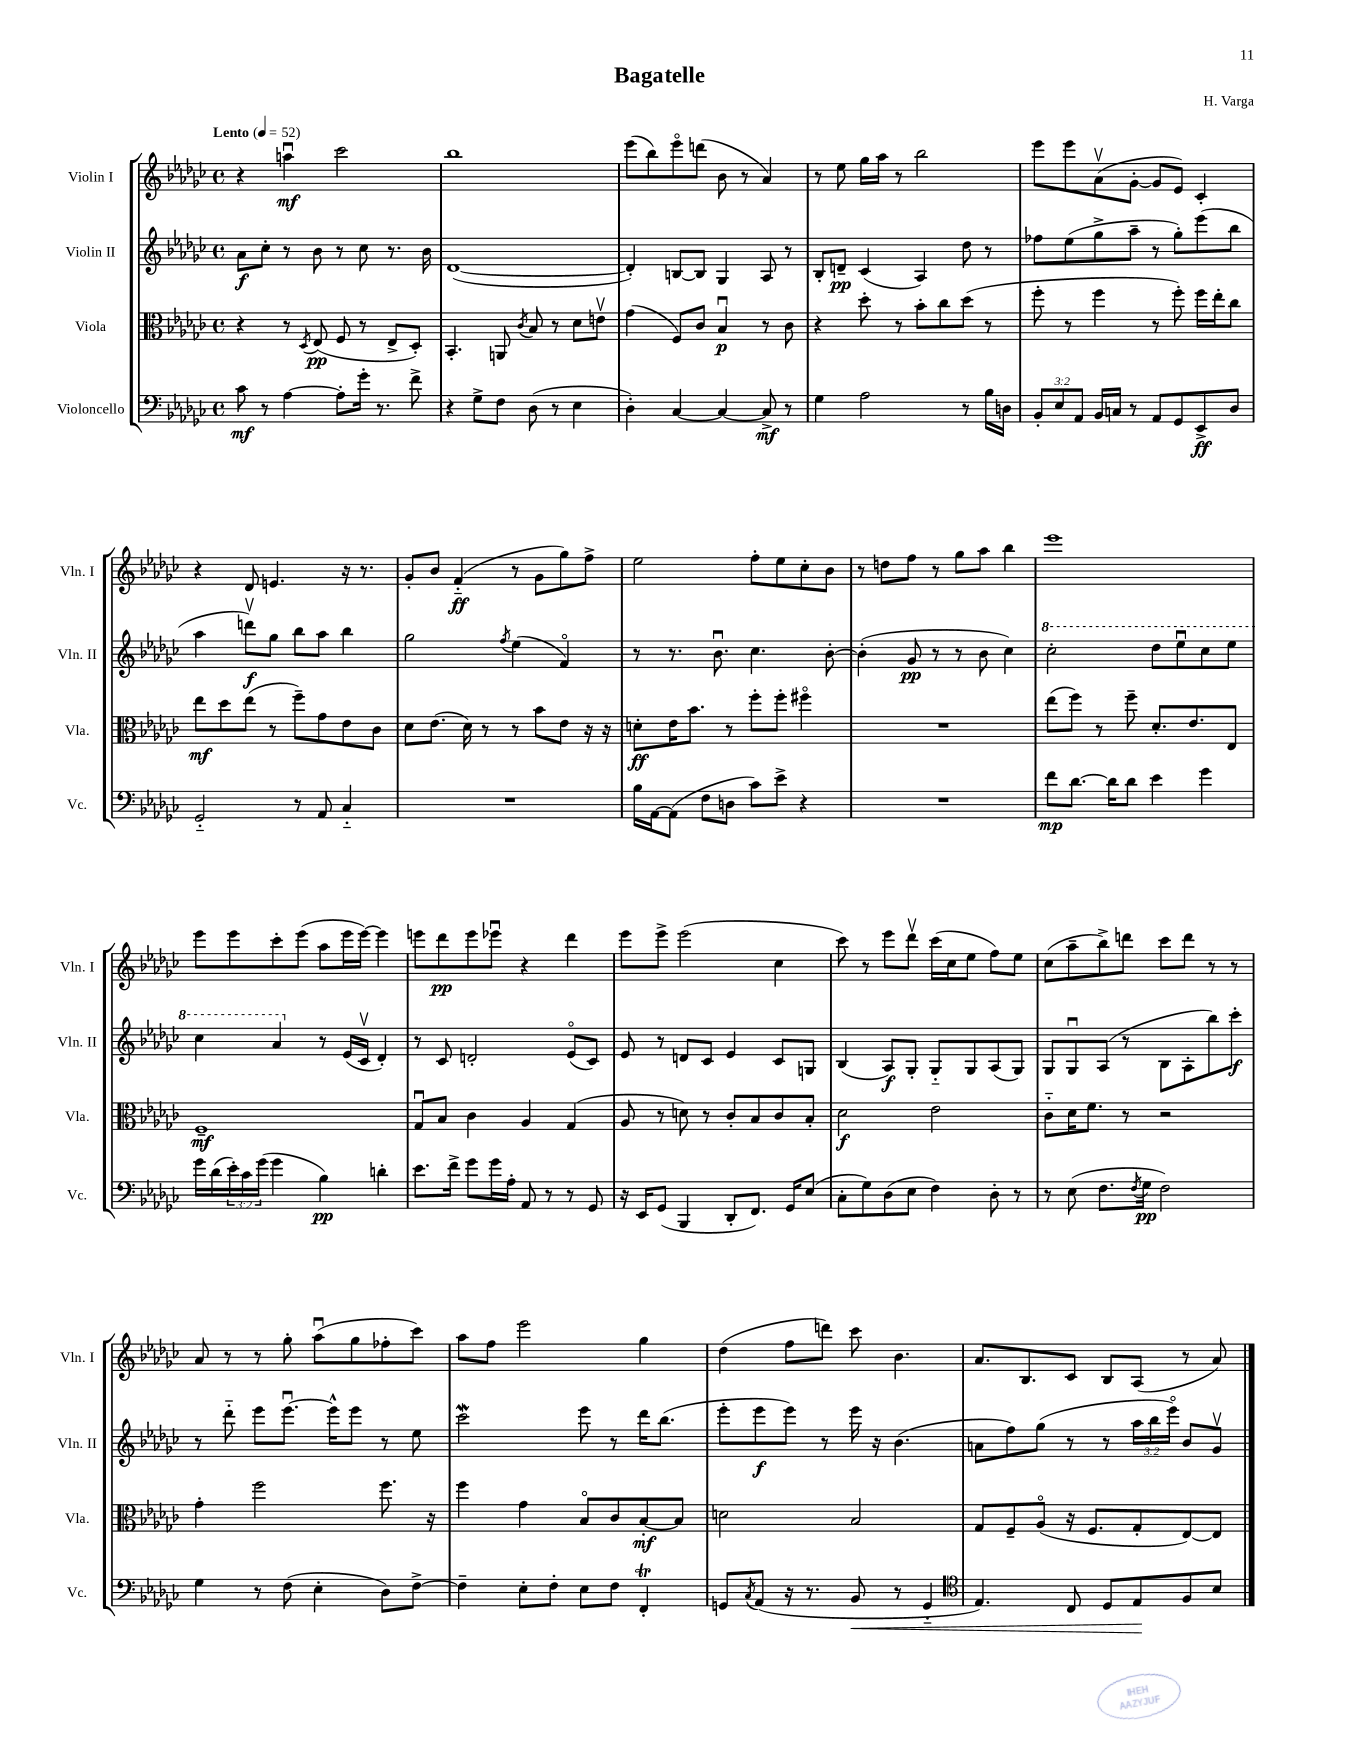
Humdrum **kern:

**kern	**kern	**kern	**kern
*staff4	*staff3	*staff2	*staff1
*clefF4	*clefC3	*clefG2	*clefG2
*k[b-e-a-d-g-c-]	*k[b-e-a-d-g-c-]	*k[b-e-a-d-g-c-]	*k[b-e-a-d-g-c-]
*M4/4	*M4/4	*M4/4	*M4/4
*met(c)	*met(c)	*met(c)	*met(c)
*MM52	*MM52	*MM52	*MM52
8c-	4r	8a-	4r
8r	.	8cc-'	.
[4A-	8r	8r	4aau
.	8qD-	.	.
.	(8E-	8b-	.
8A-']	8F	8r	2ccc-
16g-'	8r	8cc-	.
8.r	.	.	.
.	8E-^	8.r	.
8f^	8D-')	.	.
.	.	16b-	.
=	=	=	=
4r	4.BB-'	([1d-	1bb-
8G-^	.	.	.
8F	8AA	.	.
.	8qc-	.	.
(8D-	8B-	.	.
8r	8r	.	.
4E-	8d-	.	.
.	8ev	.	.
=	=	=	=
4D-')	(4g-	4d-'])	(8eee-
.	.	.	8bb-)
[4C-	8F)	[8B	8eee-o
.	8c-	8B]	(8ddd
4C-_	4B-u	4G-	8b-
.	.	.	8r
8C-^]	8r	8A-	4a-)
8r	8c-	8r	.
=	=	=	=
4G-	4r	8B-'	8r
.	.	8d~	8ee-
2A-	8dd-'	(4c-	16gg-
.	.	.	16aa-
.	8r	.	8r
.	8b-'	4A-)	2bb-
.	8cc-	.	.
8r	(8dd-	8dd-	.
16B-	8r	8r	.
16D	.	.	.
=	=	=	=
12BB-'	8ff'	8ff-	8eee-
12E-	.	.	.
.	8r	(8ee-	8eee-
12AA-	.	.	.
16BB-	4ff	8gg-^	(8a-v
16C	.	.	.
8r	.	8aa-~	[8g-'
8AA-	8r	8r	8g-]
8GG-	8ff')	8gg-')	8e-)
8EE-^	16ff	(8eee-	4c-'
.	16ee-'	.	.
8D-	8cc-	8bb-	.
=	=	=	=
2GG-'~	8ee-	4aa-	4r
.	8dd-	.	.
.	(8ee-	8dddv)	8d-
.	8r	8gg-	4.e
8r	8ff~)	8bb-	.
8AA-	8g-	8aa-	.
4C-'~	8e-	4bb-	16r
.	.	.	8.r
.	8c-	.	.
=	=	=	=
1r	8d-	2gg-	8g-'
.	(8.e-	.	8b-
.	.	.	(4f'~
.	16d-)	.	.
.	8r	.	.
.	.	8qff	.
.	8r	(4ee-	8r
.	8b-	.	8g-
.	8e-	4fo)	8gg-)
.	16r	.	8ff^
.	16r	.	.
=	=	=	=
16B-	8d'	8r	2ee-
[16AA-	.	.	.
(8AA-]	16e-	8.r	.
.	8.b-	.	.
8F	.	.	.
.	.	8.b-u	.
8D	8r	.	.
8c-)	8ff'	4.cc-	8ff'
8e-^	8ff'	.	8ee-
4r	4ff#o	.	8cc-'
.	.	[8b-'	8b-
=	=	=	=
1r	1r	(4b-']	8r
.	.	.	8dd
.	.	8g-	8ff
.	.	8r	8r
.	.	8r	8gg-
.	.	8b-	8aa-
.	.	4cc-)	4bb-
=	=	=	=
8f	(8ee-	2ccc-'	1eee-
[8.d-	8ff)	.	.
.	8r	.	.
16d-]	.	.	.
8d-	8ff~	.	.
4e-	8.d-'	8ddd-	.
.	.	8eee-u	.
.	8.e-	.	.
4g-	.	8ccc-	.
.	8E-	8eee-	.
=	=	=	=
16g-	1F~	4ccc-	8eee-
(16d-	.	.	.
24e-')	.	.	8eee-
24c-	.	.	.
(24g-	.	.	.
4g-	.	4aa-	8ccc-'
.	.	.	(8eee-
4B-)	.	8r	8aa-
.	.	(16e-	16eee-
.	.	16c-v	[16eee-)
4d'	.	4d-')	4eee-]
=	=	=	=
8.e-	8G-u	8r	8eee
.	8B-	8c-	8ddd-
16f^	.	.	.
8g-	4c-	2d'	8eee
16g-	.	.	8eee-u
16A-'	.	.	.
8AA-	4A-	.	4r
8r	.	.	.
8r	(4G-	(8e-o	4ddd-
8GG-	.	8c-)	.
=	=	=	=
16r	8A-	8e-	8eee-
16EE-	.	.	.
(8GG-	8r	8r	8eee-^
4BBB-	8d)	8d	(2eee-
.	8r	8c-	.
8DD-'	8c-'	4e-	.
8.FF)	8B-	.	.
.	8c-	8c-	4cc-
16GG-	.	.	.
(8E-	8B-'	8G	.
=	=	=	=
8C-'	2d-	(4B-	8ccc-)
8G-)	.	.	8r
(8D-	.	8A-)	8eee-
8E-	.	8G-'	8ddd-v
4F)	2e-	8G-'~	(16ccc-
.	.	.	16cc-
.	.	8G-	8ee-
8D-'	.	(8A-	8ff)
8r	.	8G-)	8ee-
=	=	=	=
8r	8c-'~	8G-	(8cc-
(8E-	16d-	8G-u	8aa-~
.	8.f	.	.
8.F	.	(8A-	8bb-^)
.	8r	8r	8ddd
8qF	.	.	.
16G-	.	.	.
2F)	2r	8B-	8ccc-
.	.	8A-'	8ddd
.	.	8bb-)	8r
.	.	8ccc-'	8r
=	=	=	=
4G-	4g-'	8r	8a-
.	.	8ddd-'~	8r
8r	2ff	8eee-	8r
(8F	.	[8.eee-u	8gg-'
4E-'	.	.	(8aa-u
.	.	16eee-^^]	.
.	.	8eee-	8gg-
8D-)	8.ff	8r	8ff-'
[8F^	.	8ee-	8ccc-)
.	16r	.	.
=	=	=	=
4F~]	4ff	2ccc-	8aa-
.	.	.	8ff
8E-'	4g-	.	2eee-
8F'	.	.	.
8E-	8B-o	8eee-	.
8F	8c-	8r	.
4FF'	[8B-'	16ddd-	4gg-
.	.	(8.bb-	.
.	8B-]	.	.
=	=	=	=
8GG	2d	8eee-'	(4dd-
8qC-	.	.	.
(8AA-	.	8eee-	.
16r	.	8eee-)	8ff
8.r	.	.	.
.	.	8r	8ddd)
8BB-	2B-	16eee-	8ccc-
.	.	16r	.
8r	.	(4.b-	4.b-
4GG'~	.	.	.
=	=	=	=
*clefC4	*	*	*
4.E-)	8G-	8a	8.a-
.	8F~	8ff)	.
.	.	.	8.B-
.	(8A-o	(8gg-	.
8C-	16r	8r	8c-
.	8.F	.	.
8D-	.	8r	8B-
8E-	8G-'	24aa-	(8A-
.	.	24bb-	.
.	.	24eee-o)	.
8F	[8E-)	8b-	8r
8B-	8E-]	8g-v	8a-)
==	==	==	==
*-	*-	*-	*-
